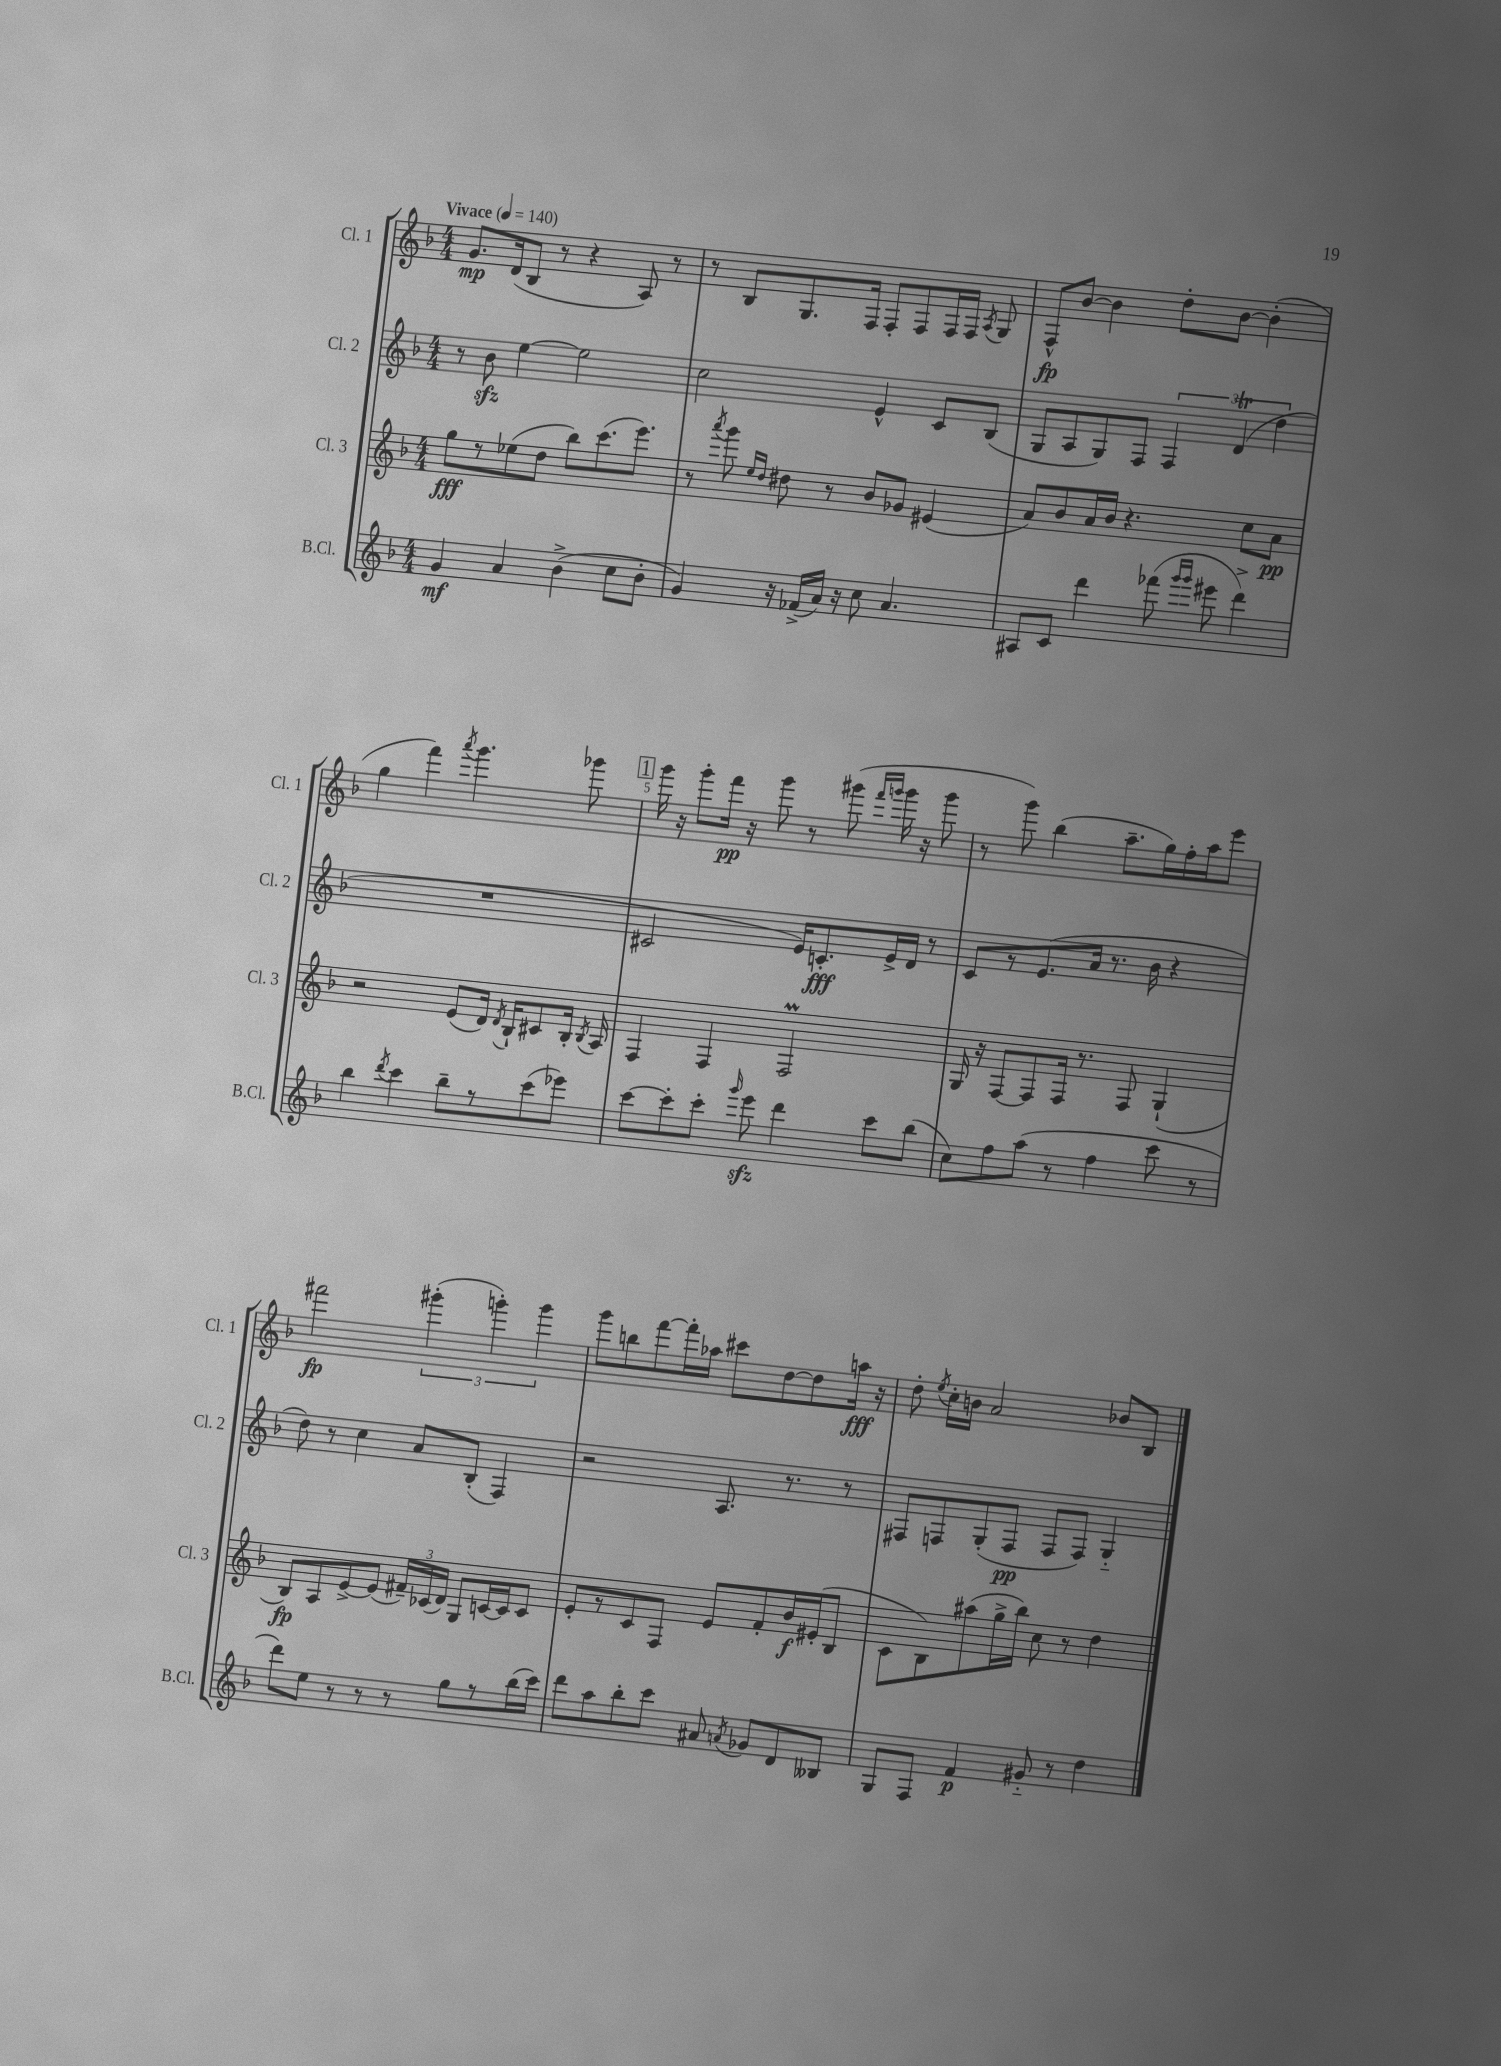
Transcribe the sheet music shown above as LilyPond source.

<<
\new StaffGroup <<
\new Staff = "s0" \with { instrumentName = "Cl. 1" shortInstrumentName = "Cl. 1" } {
    \clef treble \key f \major \numericTimeSignature \time 4/4 \tempo "Vivace" 4 = 140
    \autoBeamOff g'8.[\mp d'16( bes8] r8 r4 a8) r8 |
    r8 bes8[ g8. f16] f8[-. f8 f16 f16] \acciaccatura { a8 } g8 |
    f8[-^\fp bes'8]~ bes'4 d''8[-. bes'8]~ bes'4-.( |
    g''4 f'''4) \acciaccatura { a'''8 } g'''4. ges'''8 |
    \mark \markup { \box "1" } g'''16 r16 g'''8[-. f'''16]\pp r16 g'''8 r8 gis'''8( \grace { f'''16[ g'''16] } g'''16 r16 g'''8 |
    r8 g'''8) bes''4( a''8.[-- g''16) f''16-. a''16 e'''8] |
    fis'''2\fp \tuplet 3/2 { gis'''4-.( g'''4-.) g'''4 } |
    g'''8[ b''8 f'''8~ f'''16-. aes''16] cis'''8[ d''8~ d''8 a''16]\fff r16 |
    d''8-. \acciaccatura { e''8 } c''16[-. b'16] a'2 bes'8[ bes8] \bar "|." |
}
\new Staff = "s1" \with { instrumentName = "Cl. 2" shortInstrumentName = "Cl. 2" } {
    \clef treble \key f \major \numericTimeSignature \time 4/4
    \autoBeamOff r8 bes'8\sfz e''4~ e''2 |
    c''2 e'4-^ c'8[ bes8]( |
    g8[ a8 g8) f8] \tuplet 3/2 { f4 d'4\trill( d''4 } |
    R1 |
    \mark \markup { \box "1" } cis'2 e'16[) c'8.-.\fff e'16-> d'16] r8 |
    c'8[ r8 e'8.( a'16] r8. bes'16 r4 |
    d''8) r8 c''4 a'8[ bes8]-.( f4) |
    r2 a8. r8. r8 |
    fis8[ f8 g8-.( f8]\pp f8[ f8]) g4-_ \bar "|." |
}
\new Staff = "s2" \with { instrumentName = "Cl. 3" shortInstrumentName = "Cl. 3" } {
    \clef treble \key f \major \numericTimeSignature \time 4/4
    \autoBeamOff g''8[\fff r8 ees''8( d''8] bes''8[) c'''8.( e'''8.]) |
    r8 \acciaccatura { a'''8 } g'''8 \grace { e''16[ d''16] } dis''8 r8 bes'8[ ges'8] eis'4( |
    a'8[) bes'8 a'16 bes'16] r4. c''8[ a'8]\pp |
    r2 e'8[( d'16]) \acciaccatura { d'8 } bes16[-! cis'8 bes16]-. \acciaccatura { bes8 } a16 |
    \mark \markup { \box "1" } f4 f4 f2\prall |
    g16 r16 f8[~ f8 f16] r8. f8 g4-!( |
    bes8[\fp) a8 e'8~-> e'8]( \tuplet 3/2 { fis'16[--) ces'16( d'16]) } g8[ c'16~ c'16 c'8] |
    e'8[-. r8 c'8 f8] e'8[ f'8-. bes'16\f eis'16-.( bes8] |
    c'8[ bes8) ais''8( g''16-> bes''16]) c''8 r8 d''4 \bar "|." |
}
\new Staff = "s3" \with { instrumentName = "B.Cl." shortInstrumentName = "B.Cl." } {
    \clef treble \key f \major \numericTimeSignature \time 4/4
    \autoBeamOff g'4\mf a'4 bes'4->( c''8[ bes'8]-. |
    g'4) r16 fes'16[->( a'16]) r16 c''8 a'4. |
    ais8[ c'8] d'''4 fes'''8( \grace { g'''16[ g'''16] } eis'''8 d'''4->) |
    bes''4 \acciaccatura { d'''8 } c'''4 bes''8[-- r8 c'''8( ees'''8]) |
    \mark \markup { \box "1" } c'''8[~ c'''8-. c'''8]-. \grace { g'''16 } e'''8\sfz d'''4 c'''8[ bes''8]( |
    c''8[) f''8 a''8]( r8 f''4 c'''8 r8 |
    d'''8[) e''8] r8 r8 r8 g''8[ r8 bes''16( c'''16]) |
    d'''8[ a''8 bes''8-. c'''8] ais'8 \acciaccatura { a'8 } ges'8[ d'8 beses8] |
    g8[ f8] f'4\p gis'8-_ r8 d''4 \bar "|." |
}
>>
>>
\layout { \context { \Score \override BarNumber.break-visibility = ##(#f #t #t) barNumberVisibility = #(every-nth-bar-number-visible 5) } }
